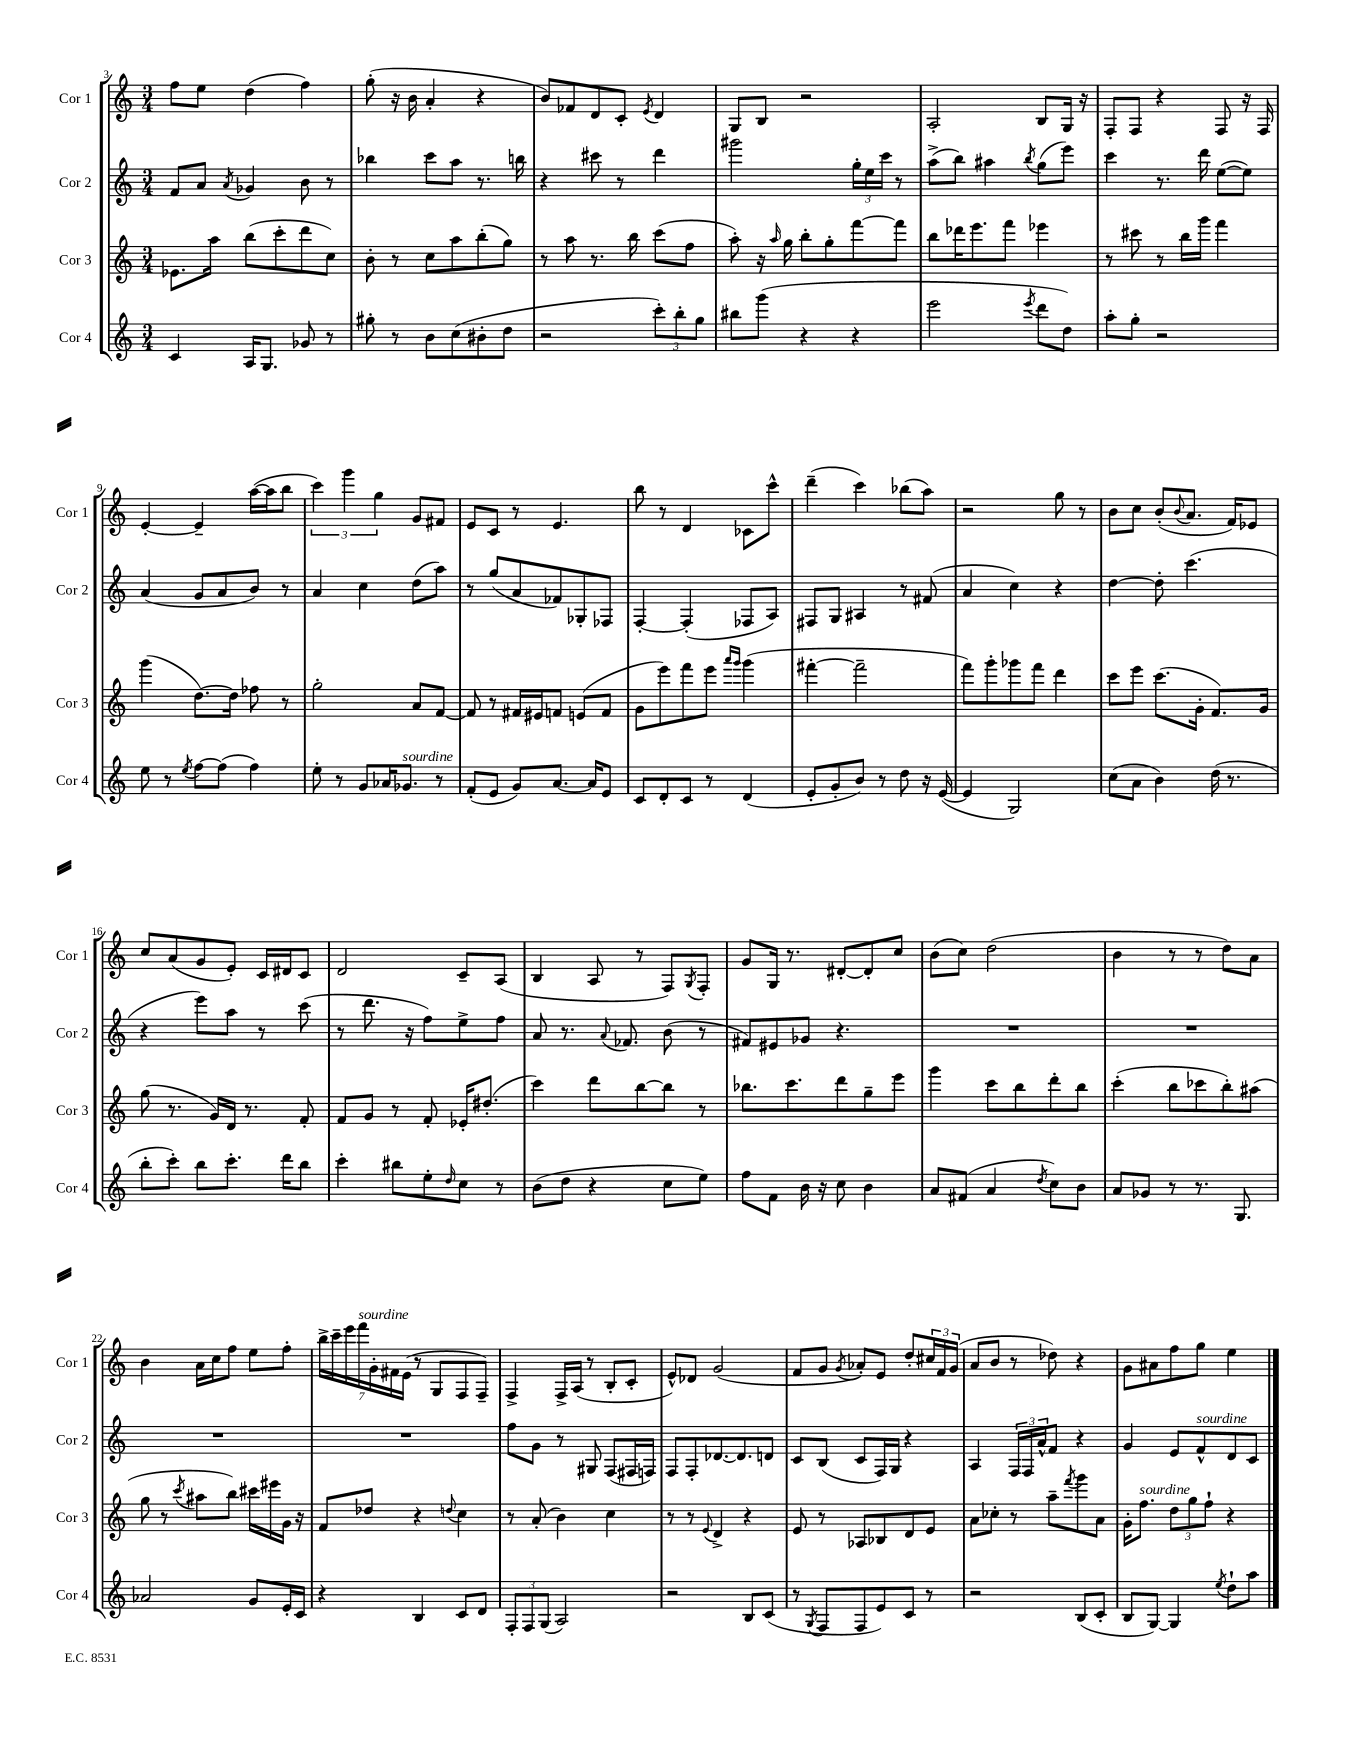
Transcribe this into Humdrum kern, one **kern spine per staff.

**kern	**kern	**kern	**kern
*part4	*part3	*part2	*part1
*staff4	*staff3	*staff2	*staff1
*I"Cor 4	*I"Cor 3	*I"Cor 2	*I"Cor 1
*I'Cor 4	*I'Cor 3	*I'Cor 2	*I'Cor 1
*clefG2	*clefG2	*clefG2	*clefG2
*k[]	*k[]	*k[]	*k[]
*M3/4	*M3/4	*M3/4	*M3/4
=3	=3	=3	=3
4c/	8.e-X\L	8f/L	8ff\L
.	.	8a/J	8ee\J
.	16aa\Jk	.	.
.	.	8qa/	.
16A/KL	(8bb\L	4g-X/	(4dd\
8.G/J	.	.	.
.	8ccc'\	.	.
8g-X/	8ddd\	8b\	4ff\)
8r	8cc\J)	8r	.
=4	=4	=4	=4
8gg#X'\	8b'\	4bb-X\	(8gg'\
8r	8r	.	16r
.	.	.	16b\
8b\L	8cc\L	8ccc\L	4a'/
(8cc\	8aa\	8aa\J	.
8b#X'\	(8bb'\	8.r	4r
8dd\J	8gg\J)	.	.
.	.	16bbn\	.
=5	=5	=5	=5
2r	8r	4r	8b/L)
.	8aa\	.	8f-X/
.	8.r	8ccc#X\	8d/
.	.	8r	8c'/J
.	16bb\	.	.
.	.	.	8qe/
12ccc'\L)	(8ccc\L	4ddd\	4d/
12bb'\	.	.	.
.	8ff\J	.	.
12gg\J	.	.	.
=6	=6	=6	=6
8bb#X\L	8aa'\)	2ggg#X\	8G/L
(8ggg\J	16r	.	8B/J
.	16qqaa/	.	.
.	16gg\	.	.
4r	8bb'\L	.	2r
.	8gg'\	.	.
4r	[8fff\	24gg'\LL	.
.	.	24ee\	.
.	.	24ccc\JJ	.
.	8fff\J]	8r	.
=7	=7	=7	=7
2eee\	8bb\L	(8aa^\L	2A'/
.	16ddd-X\K	8bb\J)	.
.	8.eee\	.	.
.	.	4aa#X\	.
.	8fff\J	.	.
8qeee/	.	8qbb/	.
8ddd\L	4eee-X\	(8gg\L	8B/L
8dd\J)	.	8eee\J)	16G/Jk
.	.	.	16r
=8	=8	=8	=8
8aa'\L	8r	4ccc\	8F'/L
8gg'\J	8ccc#X\	.	8F/J
2r	8r	8.r	4r
.	16bb\LL	.	.
.	16ggg\JJ	16ddd\	.
.	4fff\	([8ee\L	8F/
.	.	8ee\J])	16r
.	.	.	16F/
!!LO:LB:g=z
=9	=9	=9	=9
8ee\	(4ggg\	(4a/	[4e'/
8r	.	.	.
8qee/	.	.	.
[8ff\L	[8.dd\L)	8g/L	4e~/]
(8ff\J]	.	8a/	.
.	16dd\Jk]	.	.
4ff\)	8ff-X\	8b/J)	([16aa\LL
.	.	.	16aa\J]
.	8r	8r	8bb\J
=10	=10	=10	=10
8ee'\	2gg'\	4a/	6ccc\)
8r	.	.	.
.	.	.	6ggg\
8g/L	.	4cc\	.
.	.	.	6gg\
16a-X/K	.	.	.
!LO:TX:a:i:t=sourdine	!	!	!
8.g-X/J	.	.	.
.	8a/L	(8dd\L	8g/L
8r	[8f/J	8aa\J)	8f#X/J
=11	=11	=11	=11
(8f'/L	8f/]	8r	8e/L
8e/J	8r	(8gg/L	8c/J
8g/L)	16f#X/LL	8a/	8r
.	16e#X/J	.	.
[8.a/J	8fn/J	8f-X/)	4.e/
.	(8en/L	8G-X'/	.
16a/KL]	.	.	.
8e/J	8f/J	8F-X/J	.
=12	=12	=12	=12
8c/L	8g\L	[4F'/	8bb\
8d'/	8eee\)	.	8r
8c/J	8fff\	(4F'/]	4d/
8r	8eee\J	.	.
.	16qqaaa/LL	.	.
.	16qqggg/JJ	.	.
(4d/	(4ggg\	8F-X/L	8c-X\L
.	.	8A/J)	8ccc^^\J
=13	=13	=13	=13
8e'/L	[4fff#X'\	8F#X/L	(4ddd~\
8g'/	.	8G/J	.
8b/J)	2fff#~\]	4A#X/	4ccc\)
8r	.	.	.
8dd\	.	8r	(8bb-X\L
16r	.	(8f#X/	8aa\J)
([16e/	.	.	.
=14	=14	=14	=14
4e/]	8fff\L)	4a/	2r
.	8ggg'\	.	.
2G/)	8ggg-X\	4cc\)	.
.	8fff\J	.	.
.	4ddd\	4r	8gg\
.	.	.	8r
=15	=15	=15	=15
(8cc\L	8ccc\L	[4dd\	8b\L
8a\J	8eee\J	.	8cc\J
4b\)	(8.ccc\L	8dd'\]	(8b'/L
.	.	.	8qqb/
.	.	(4.ccc\	8.a/J
.	16g'\Jk	.	.
(16dd\	8.f/L)	.	.
8.r	.	.	16f/KL)
.	.	.	8e-X/J
.	16g/Jk	.	.
!!LO:LB:g=z
=16	=16	=16	=16
8bb'\L	(8gg\	4r	8cc/L
8ccc'\J)	8.r	.	(8a/
8bb\L	.	8eee\L)	8g/
.	16g/LL)	.	.
8.ccc'\J	16d/JJ	8aa\J	8e'/J)
.	8.r	.	.
.	.	8r	16c/LL
16ddd\KL	.	.	16d#X/J
8bb\J	8f'/	(8ccc\	8c/J
=17	=17	=17	=17
4ccc'\	8f/L	8r	2d/
.	8g/J	8.ddd\	.
8bb#X\L	8r	.	.
.	.	16r	.
8ee'\	8f'/	8ff\L)	.
16qqdd/	.	.	.
8cc\J	16e-X'/KL	8ee^\	8c~/L
.	(8.dd#X'/J	.	.
8r	.	8ff\J	(8A/J
=18	=18	=18	=18
(8b\L	4ccc\)	8a/	4B/
8dd\J	.	8.r	.
4r	8ddd\L	.	8A/
.	.	8qqa/	.
.	.	8.f-X/	.
.	[8bb\	.	8r
8cc\L	8bb\J]	(8b\	8F/L)
.	.	.	8qG/
8ee\J)	8r	8r	8F'/J
=19	=19	=19	=19
8ff\L	8.bb-X\L	8f#X/L)	8g/L
8f\J	.	8e#X/	16G/Jk
.	8.ccc\	.	8.r
16b\	.	8g-X/J	.
16r	.	.	.
8cc\	8ddd\	4.r	[8d#X'/L
4b\	8gg~\	.	8d#'/]
.	8eee\J	.	8cc/J
=20	=20	=20	=20
8a/L	4ggg\	2.r	(8b\L
(8f#X/J	.	.	8cc\J)
4a/	8ccc\L	.	(2dd\
.	8bb\	.	.
8qdd/	.	.	.
8cc\L)	8ddd'\	.	.
8b\J	8bb\J	.	.
=21	=21	=21	=21
8a/L	(4ccc'\	2.r	4b\
8g-X/J	.	.	.
8r	8bb\L	.	8r
8.r	8ccc-X\	.	8r
.	8bb'\)	.	8dd\L)
8.G/	.	.	.
.	(8aa#X\J	.	8a\J
!!LO:LB:g=z
=22	=22	=22	=22
2a-X/	8gg\	2.r	4b\
.	8r	.	.
.	8qccc/	.	.
.	8aa#X\L	.	16a\LL
.	.	.	16cc\J
.	8bb\J)	.	8ff\J
8g/L	16ccc#X\LL	.	8ee\L
.	16eee#X\	.	.
16e'/L	16g\JJ	.	8ff'\J
16c/JJ	16r	.	.
=23	=23	=23	=23
4r	8f/L	2.r	28bb^\LL
.	.	.	28ccc~\
.	.	.	28eee\
!	!	!	!LO:TX:a:i:t=sourdine
.	.	.	28fff\
.	8dd-X/J	.	.
.	.	.	28g'\
.	.	.	28f#X\
.	.	.	(28e\JJ
4B/	4r	.	8r
.	.	.	8G/L
.	8qqddn/	.	.
8c/L	4cc\	.	8F/
8d/J	.	.	8F~/J)
=24	=24	=24	=24
12F'/L	8r	8ff\L	4F^/
12F/	.	.	.
.	(8a'/	8g\J	.
(12G/J	.	.	.
2A/)	4b\)	8r	16F^/LL
.	.	.	(16A/JJ
.	.	8G#X/	8r
.	4cc\	(8F/L	8B'/L
.	.	16F#X/L	8c'/J
.	.	16Fn/JJ)	.
=25	=25	=25	=25
2r	8r	8F/L	8e^^/L)
.	8r	8F'/	8d-X/J
.	8qqe/	.	.
.	4d^/	[8.d-X/	(2g/
.	.	8.d-/]	.
8B/L	4r	.	.
(8c/J	.	8dn/J	.
=26	=26	=26	=26
8r	8e/	8c/L	8f/L
8qG/	.	.	.
8F/L	8r	(8B/J	8g/J
.	.	.	8qg/
8F/	8A-X/L	8c/L	8a-X'/L)
8e/)	8B-X/	16F/L)	8e/J
.	.	16G/JJ	.
8c/J	8d/	4r	8dd'/L
8r	8e/J	.	24cc#X/L
.	.	.	24f/
.	.	.	(24g/JJ
=27	=27	=27	=27
2r	8a\L	4A/	8a/L
.	8cc-X'\J	.	8b/J
.	8r	24F/LL	8r
.	.	24F/	.
.	.	24a^^/J	.
.	8aa~\L	8f/J	8dd-X\)
.	8qfff/	.	.
(8B/L	8ggg\	4r	4r
8c'/J	8a\J	.	.
=28	=28	=28	=28
8B/L	16g'\KL	4g/	8g\L
!	!LO:TX:a:i:t=sourdine	!	!
.	8.ff\J	.	.
[8G/J)	.	.	8a#X\
4G/]	12dd\L	8e/L	8ff\
.	12gg\	.	.
!	!	!LO:TX:a:i:t=sourdine	!
.	.	8f^^/	8gg\J
.	12ff`\J	.	.
8qee/	.	.	.
8dd`\L	4r	8d/	4ee\
8aa\J	.	8c/J	.
==	==	==	==
*-	*-	*-	*-
